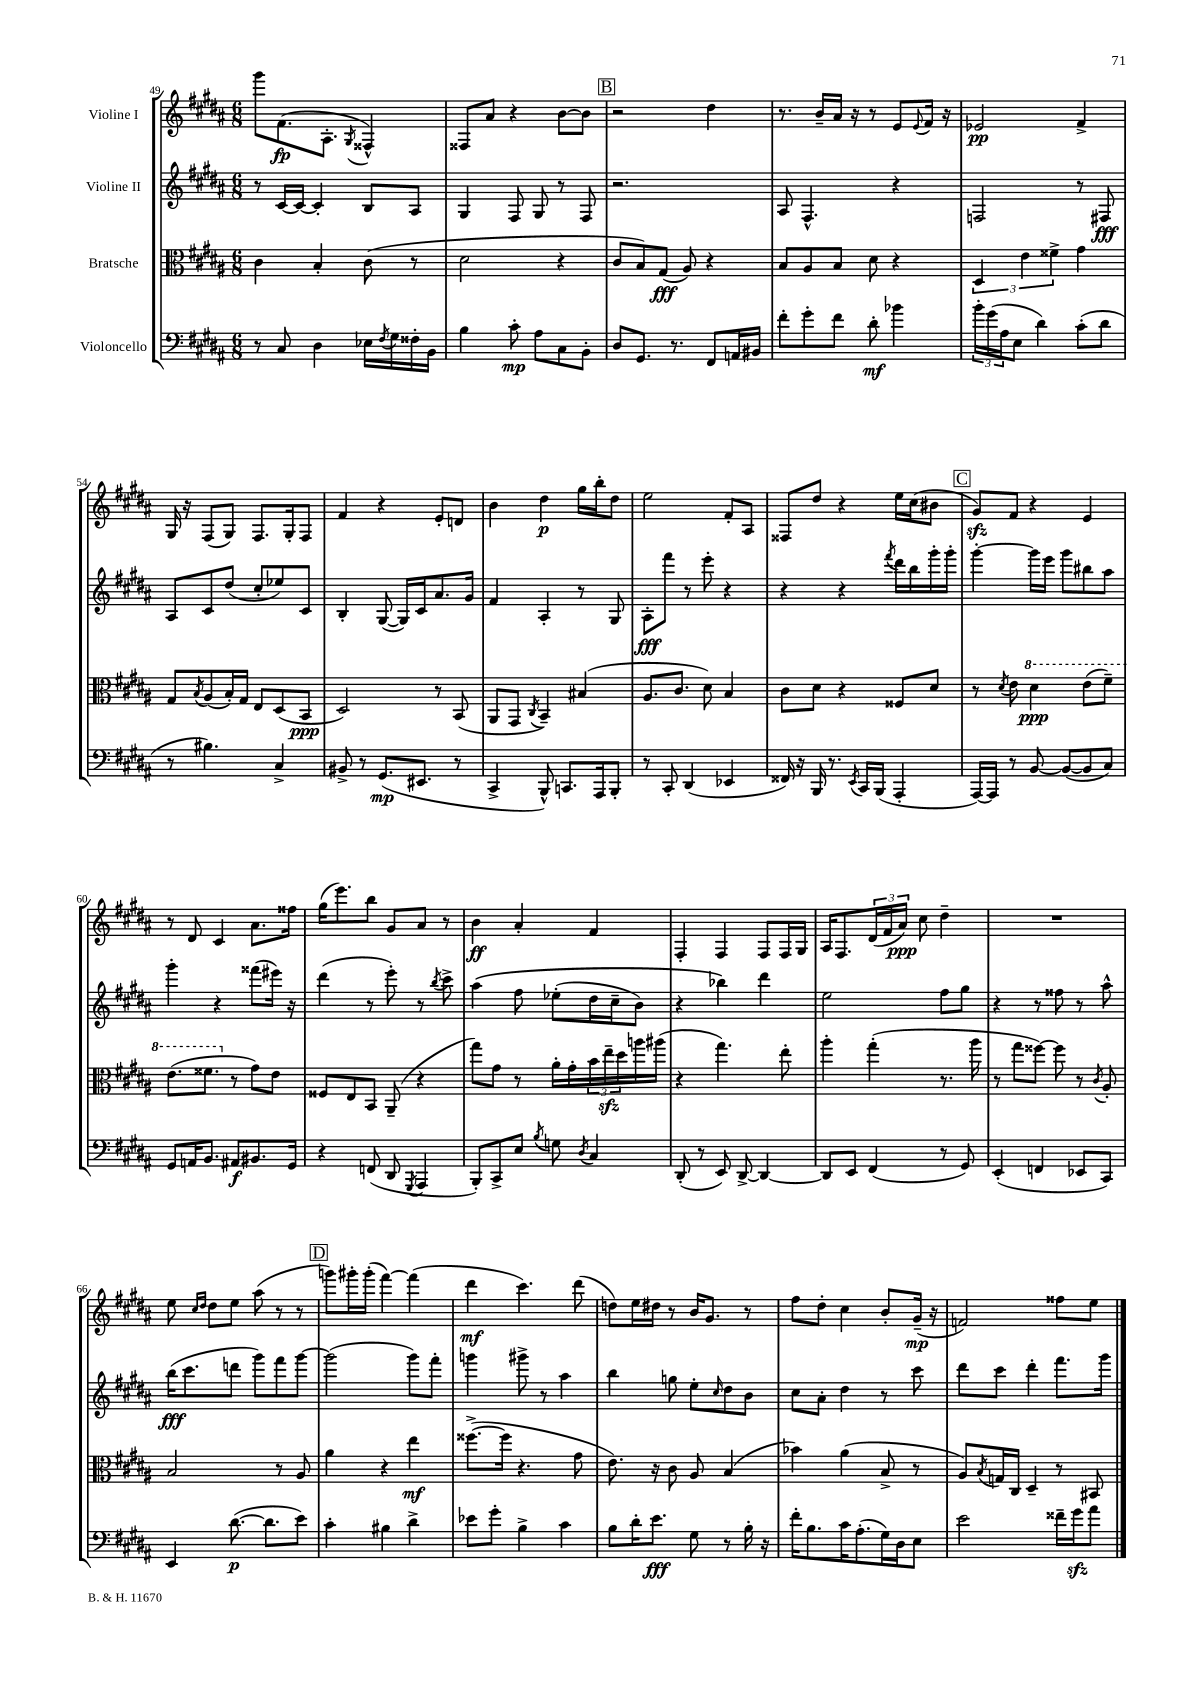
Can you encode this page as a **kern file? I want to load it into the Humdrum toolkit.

**kern	**kern	**kern	**kern
*staff4	*staff3	*staff2	*staff1
*clefF4	*clefC3	*clefG2	*clefG2
*k[f#c#g#d#a#]	*k[f#c#g#d#a#]	*k[f#c#g#d#a#]	*k[f#c#g#d#a#]
*M6/8	*M6/8	*M6/8	*M6/8
8r	4c#\	8r	8ggg#\L
8C#/	.	[16c#/LL	(8.f#\
.	.	16c#/_JJ	.
4D#\	4B'/	4c#'/]	.
.	.	.	8.A#'\J
.	.	.	8qG#/
16E-\LL	(8c#\	8B/L	4F##^^/)
8qF#/	.	.	.
16G#\	.	.	.
16F##'\	8r	8A#/J	.
16BB\JJ	.	.	.
=	=	=	=
4B\	2d#\	4G#/	8F##/L
.	.	.	8a#/J
8c#'\	.	8F#/	4r
8A#\L	.	8G#/	.
8C#\	4r	8r	[8b\L
8BB'\J	.	8F#/	8b\]J
=	=	=	=
8D#/L	8c#/L	2.r	2r
8.GG#/J	8B/)	.	.
.	(8G#/J	.	.
8.r	.	.	.
.	8A#/)	.	.
8FF#/L	4r	.	4dd#\
16AA/L	.	.	.
16BB#/JJ	.	.	.
=	=	=	=
8f#'\L	8B/L	8A#/	8.r
8g#'\	8A#/	4.F#^^/	.
.	.	.	16b~/LL
8f#\J	8B/J	.	16a#/JJ
.	.	.	16r
8d#'\	8d#\	.	8r
4b-\	4r	4r	8e/L
.	.	.	8qqe/
.	.	.	16f#/Jk
.	.	.	16r
=	=	=	=
24b'\LL	6D#/	2F/	2e-/
(24g#\	.	.	.
24A#\J	.	.	.
8E\J	.	.	.
.	6e\	.	.
4d#\)	.	.	.
.	6f##^\	.	.
(8c#'\L	4g#\	8r	4f#^/
8d#\J	.	8F#/	.
=	=	=	=
8r	8G#/L	8A#/L	16G#/
.	.	.	16r
.	8qB/	.	.
4.B#\)	(8A#/	8c#/	(8F#/L
.	16B'/L)	(8dd#/J	8G#/J)
.	16G#/JJ	.	.
.	8E/L	8cc#'/L	8.F#/L
4C#^/	(8D#/	8ee-/)	.
.	.	.	16G#'/k
.	8BB/J	8c#/J	8F#/J
=	=	=	=
8BB#^/	2D#/)	4B'/	4f#/
8r	.	.	.
(8.GG#/L	.	([8G#/	4r
.	.	16G#/]LL)	.
8.EE#/J	.	16c#/J	.
.	8r	8.a#/	8e'/L
8r	(8BB/	.	8d/J
.	.	16g#/Jk	.
=	=	=	=
4CC#^/	8AA#/L	4f#/	4b\
.	8GG#/J	.	.
.	8qC#/	.	.
8BBB^^/)	4BB~/)	4A#'/	4dd#\
8.CC/L	.	.	.
.	(4B#/	8r	16gg#\LL
16AAA#/k	.	.	16bb'\J
8BBB'/J	.	8G#/	8dd#\J
=	=	=	=
8r	8.A#/L	8A#'\L	2ee\
8CC#'/	.	8fff#\J	.
.	8.c#/J	.	.
(4DD#/	.	8r	.
.	8d#\)	8eee'\	.
4EE-/	4B/	4r	8f#'/L
.	.	.	8A#/J
=	=	=	=
16FF##/)	8c#\L	4r	8F##/L
16r	.	.	.
16BBB/	8d#\J	.	8dd#/J
8.r	.	.	.
.	4r	4r	4r
8qEE/	.	.	.
16CC#/LL	.	.	.
(16BBB/JJ	.	.	.
.	.	8qfff#/	.
4AAA#'/	8F##/L	16ddd#\LL	16ee\LL
.	.	16bb\	(16cc#\J
.	8d#/J	16ggg#'\	8b#\J
.	.	16ggg#'\JJ	.
=	=	=	=
[16AAA#/LL)	8r	[4ggg#'\	8g#/L)
16AAA#/]JJ	.	.	.
.	8qd#/	.	.
8r	8e\	.	8f#/J
[8BB/	4dd#\	16ggg#\]LL	4r
.	.	16eee\JJ	.
(8BB/_L	.	8ggg#\L	.
8BB/]	(8ee\L	8bb#\	4e/
8C#/J)	8ff#~\J)	8aa#\J	.
=	=	=	=
8GG#/L	(8.ee\L	4ggg#'\	8r
16AA/K	.	.	8d#/
8.BB/J	8.ff##\J	.	.
.	.	4r	4c#/
8AA#/L	8r	.	.
8.BB#/	8g#\L)	(8fff##\L	8.a#\L
.	8e\J	16eee#\Jk)	.
16GG#/Jk	.	16r	16ff##\Jk
=	=	=	=
4r	8F##/L	(4ddd#\	(16gg#\LK
.	.	.	8.eee\)
.	8E/	.	.
(8FF/	8BB/J	8r	8bb\J
8DD#/	(8AA#~/	8eee'\)	8g#/L
8qGGG#/	.	.	.
4AAA#/	4r	8r	8a#/J
.	.	8qbb/	.
.	.	8ccc#^\	8r
=	=	=	=
8BBB'/L)	8gg#\L)	&(4aa#\	4b\
8CC#^/	8g#\J	.	.
8E/J	8r	8ff#\	4a#'/
8qB/	.	.	.
8G\	16a#'\LL	(8ee-'\L	.
.	16g#'\	.	.
8qD#/	.	.	.
4C#/	24b\	16dd#\L	4f#/
.	24ee~\	.	.
.	.	16cc#~\J	.
.	24dd#\	.	.
.	16aa\	8b\J)	.
.	(16aa#\JJ	.	.
=	=	=	=
(8DD#'/	4r	4r	4F#'/
8r	.	.	.
8EE/)	4.gg#\)	4bb-\&)	4F#/
[8DD#^/	.	.	.
4DD#/_	.	4ddd#\	8F#/L
.	8ee'\	.	16F#/L
.	.	.	16G#/JJ
=	=	=	=
8DD#/]L	4aa#'\	2ee\	16A#/LK
.	.	.	8.F#/
8EE/J	.	.	.
(4FF#/	(4gg#'\	.	(24d#/L
.	.	.	24f#/
.	.	.	24a#/JJ)
.	.	.	8cc#\
8r	8.r	8ff#\L	4dd#~\
8GG#/)	.	8gg#\J	.
.	16aa#\	.	.
=	=	=	=
(4EE'/	8r	4r	2.r
.	8gg#\L	.	.
4FF/	[8ff##\J)	8r	.
.	8ff##\]	8ff##\	.
8EE-/L	8r	8r	.
.	8qc#/	.	.
8CC#/J)	8A#'/	8aa#^^\	.
=	=	=	=
4EE/	2B/	(16bb\LK	8ee\
.	.	8.ccc#\	.
.	.	.	16qqcc#/LL
.	.	.	16qqdd#/JJ
.	.	.	8dd#\L
([8.d#\	.	8ddd\J	8ee\J
.	.	8ggg#\L)	(8aa#\
8.d#\]L	.	.	.
.	8r	8fff#\	8r
8e\J)	8A#/	[8ggg#\J	8r
=	=	=	=
4c#'\	4a#\	(2ggg#\]	8ggg\L)
.	.	.	16ggg#'\L
.	.	.	(16ggg#'\JJ
4B#\	4r	.	[4fff#\)
4d#^\	4ee\	8ggg#\L)	(4fff#\]
.	.	8fff#'\J	.
=	=	=	=
8e-\L	([8.ff##^\L	4ggg\	4ddd#\
8g#'\J	.	.	.
.	16ff##\]Jk	.	.
4B^\	4.r	8ggg#^\	4.ccc#\)
.	.	8r	.
4c#\	.	4aa#\	.
.	8g#\	.	(8ddd#\
=	=	=	=
8B\L	8.e\)	4bb\	8dd\L)
16d#'\K	.	.	16ee\L
8.e\J	16r	.	16dd#\JJ
.	8c#\	8gg\	8r
8G#\	8A#/	8ee'\L	16b/LK
.	.	.	8.g#/J
.	.	16qqcc#/	.
8r	(4B/	8dd#\	.
16B'\	.	8b\J	8r
16r	.	.	.
=	=	=	=
16f#'\LK	4b-\)	8cc#\L	8ff#\L
8.B\	.	.	.
.	.	8a#'\J	8dd#'\J
16c#\K	(4a#\	4dd#\	4cc#\
(8.A#'\	.	.	.
16G#\L)	8B^/	8r	8b'/L
16D#\J	.	.	.
8E\J	8r	8ccc#\	(16g#~/Jk
.	.	.	16r
=	=	=	=
2e\	8A#/L)	8ddd#\L	2f/)
.	8qB/	.	.
.	16G/L	8ccc#\J	.
.	16C#/JJ	.	.
.	4D#~/	4ddd#'\	.
16f##~\LL	8r	8.fff#\L	8ff##\L
16g#\J	.	.	.
8a#\J	8BB#/	.	8ee\J
.	.	16ggg#\Jk	.
==	==	==	==
*-	*-	*-	*-
